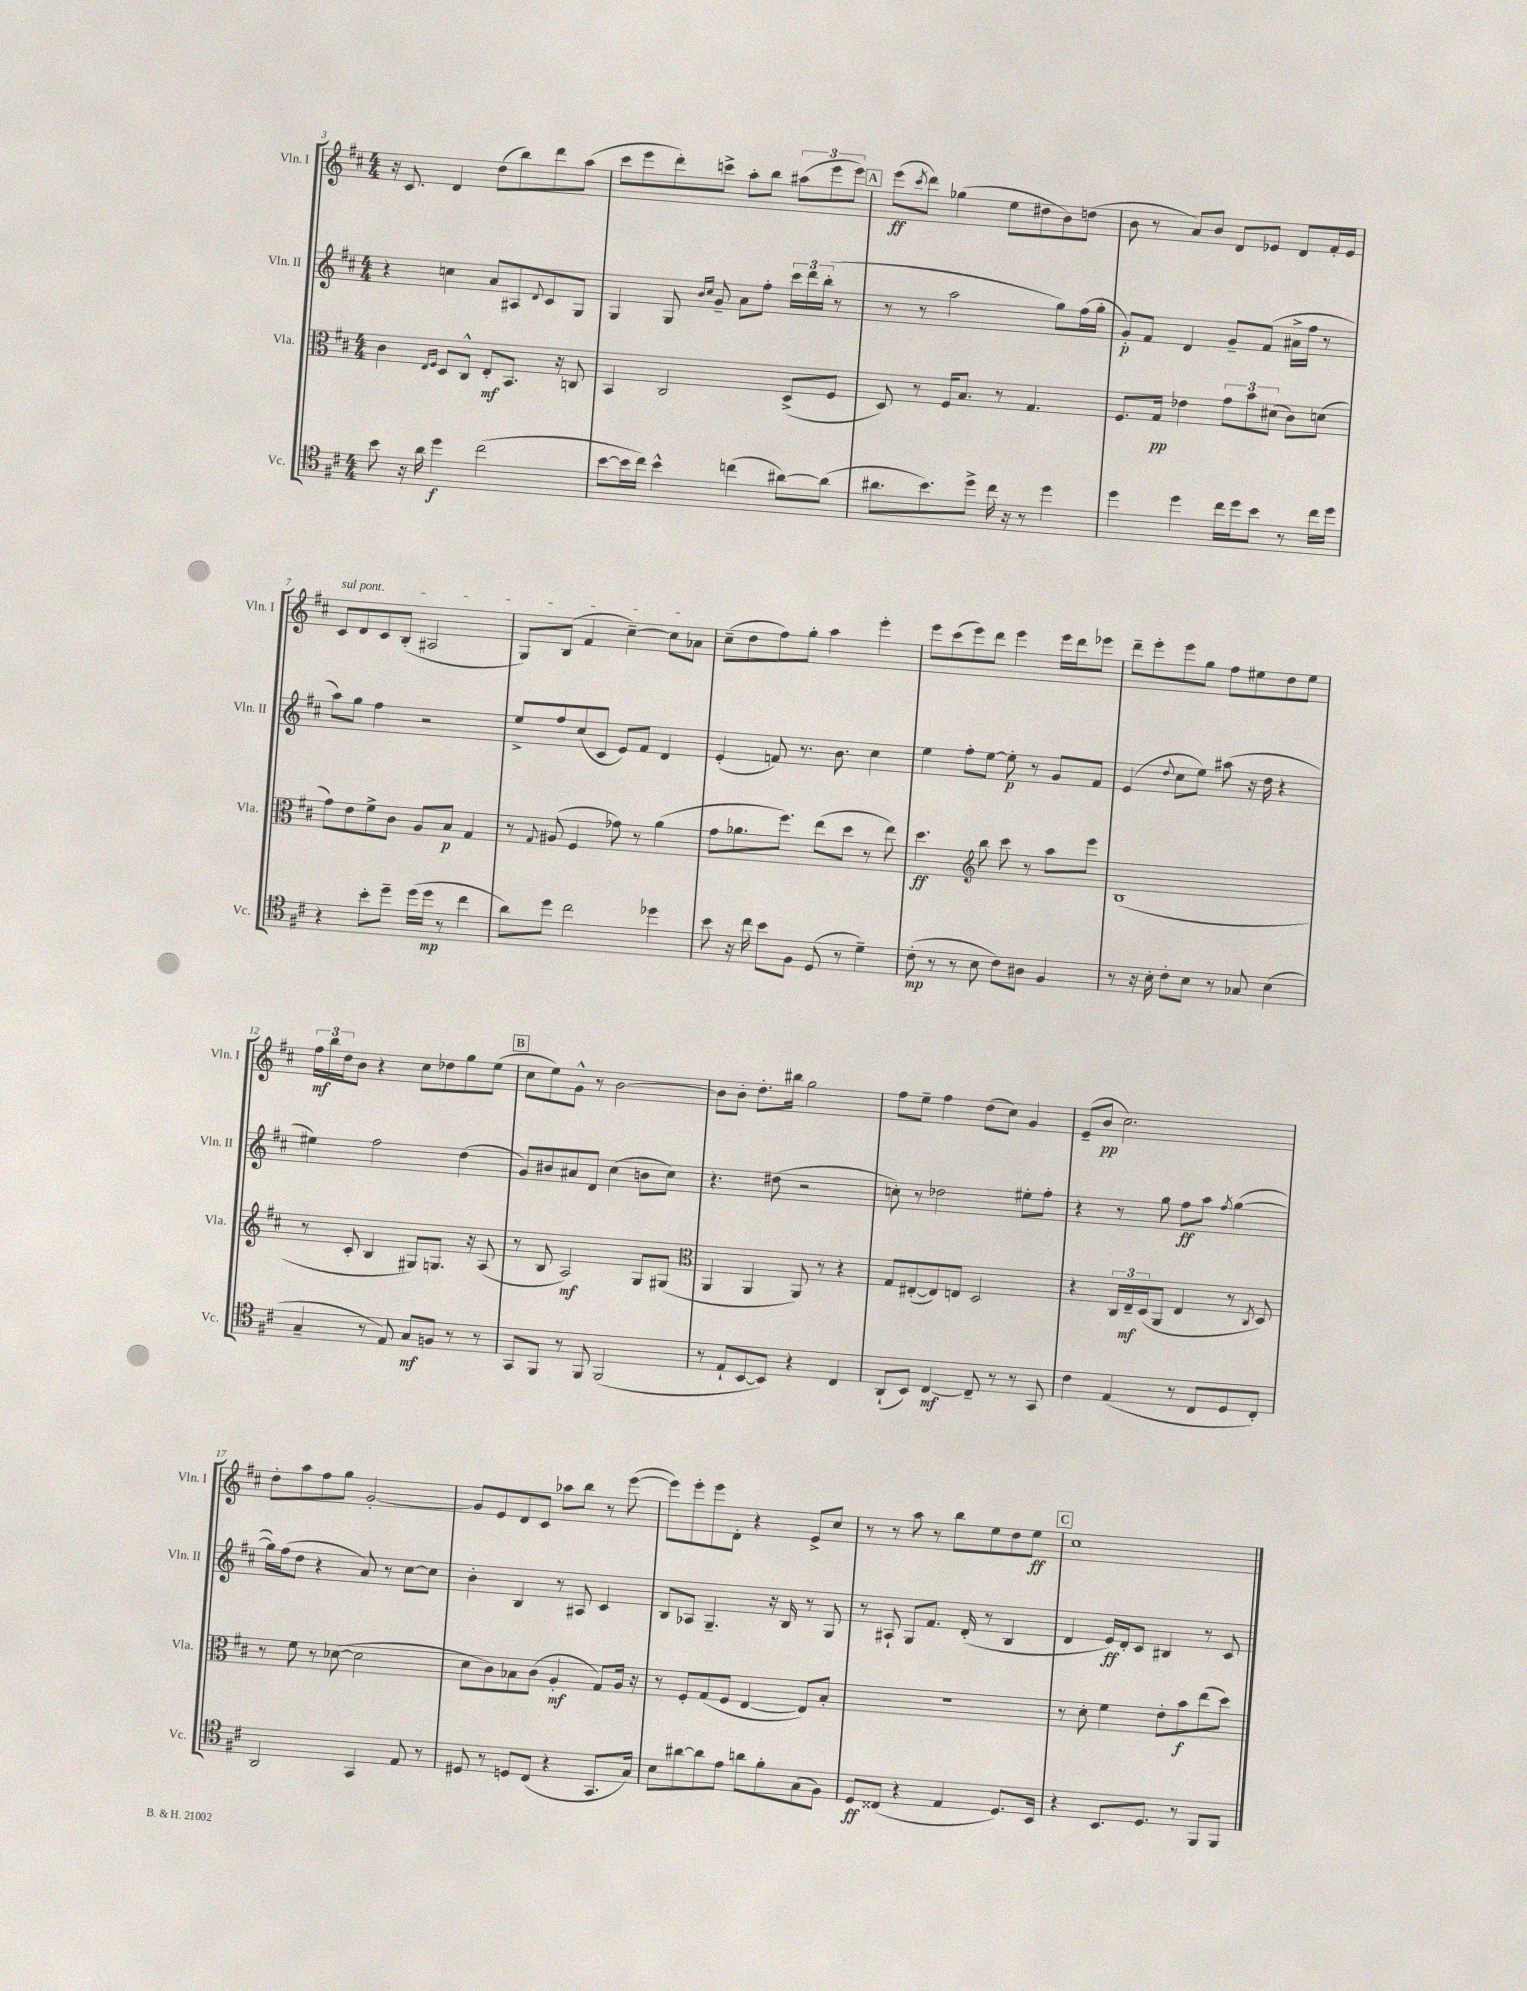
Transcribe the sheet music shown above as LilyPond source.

<<
\new StaffGroup <<
\new Staff = "s0" \with { instrumentName = "Vln. I" shortInstrumentName = "Vln. I" } {
    \clef treble \key d \major \numericTimeSignature \time 4/4
    r16 cis'8. d'4 d''8( b''8) d'''8 a''8( |
    cis'''8 e'''8 d'''8-.) c'''8-> a''8-. b''8 \tuplet 3/2 { ais''8( e'''8 e'''8) } |
    \mark \markup { \box "A" } e'''8\ff( \acciaccatura { cis'''8 } d'''8) ges''4( e''8 dis''8 b'8) d''8( |
    b'8 r8 a'8) b'8 d'8 ees'8 d'8 fis'16-. ees'16 |
    \once \override TextSpanner.bound-details.left.text = \markup { \italic "sul pont." } cis'8\startTextSpan d'8 cis'8 b8-.( ais2 |
    g8) b8( fis'4 cis''4~--) cis''8 aes'8\stopTextSpan |
    cis''8--( d''8 fis''8) g''8-. a''4 e'''4-. |
    e'''8 cis'''8( e'''8) d'''8 e'''4 e'''16 d'''16 ees'''8 |
    d'''8-- e'''8-. e'''8 g''8 fis''8 eis''8 d''8 eis''8 |
    \tuplet 3/2 { fis''16\mf b''16 d''16 } b'8 r4 cis''8 des''8 g''8 e''8( |
    \mark \markup { \box "B" } cis''8 e''8) g'8-^ r8 b'2~ |
    b'8 b'8-. d''8.-. bis''16 g''2 |
    fis''8 e''8-- fis''4 d''8( cis''8) g'4 |
    e'8--( b'8\pp cis''2.) |
    d''8-. a''8 fis''8 g''8 g'2~-. |
    g'8 e'8 d'8 cis'8 aes''8 b''8 r8 e'''8~( |
    e'''8) e'''8-. e'''8 d'8-. r4 e'8-> cis''8 |
    r8 r8 a''8 r8 b''8 e''8 d''8 e''8\ff |
    \mark \markup { \box "C" } cis''1 \bar "|." |
}
\new Staff = "s1" \with { instrumentName = "Vln. II" shortInstrumentName = "Vln. II" } {
    \clef treble \key d \major \numericTimeSignature \time 4/4
    r4 c''4 a'8 ais8 \appoggiatura { d'8 } cis'8 g8 |
    g4 g8 \grace { b'16 cis''16 } g'8-- a'8 fis''8-. \tuplet 3/2 { cis'''16 d'''16 b''16-.( } r8 |
    \mark \markup { \box "A" } r8 r8 a''2 g''8) fis''16( g''16-. |
    g'8-.\p) fis'8 d'4 g'8-- fis'8( ais'16-> fis''16 r8 |
    a''8) g''8 fis''4 r2 |
    e''8-> fis''8 cis''8( cis'8 e'8) fis'8 d'4 |
    e'4-.( f'8) r8. b'8. cis''4 |
    e''4 fis''8-. e''8~ e''8-.\p r8 g'8 fis'8 |
    e'4( \appoggiatura { d''8 } cis''8 e''8) ais''8( r16 d''16 r4 |
    eis''4) fis''2 d''4( |
    \mark \markup { \box "B" } g'8) bis'8 ais'8 d'8 cis''4( b'8 cis''8) |
    r4. dis''8( r2 |
    c''8-.) r8 des''2 eis''8-. fis''8-. |
    r4 r8 g''8 fis''8\ff a''8 \acciaccatura { fis''8 } g''4~( |
    g''16) fis''16( d''8 r4 a'8) r8 cis''8~ cis''8 |
    b'4-. b4 r8 ais8 cis'4 |
    b8 aes8 g4.-- r16 b16 r8 g8 |
    r8 ais8-! g8 fis'8. d'16-.( r8 b4 |
    \mark \markup { \box "C" } d'4 e'16\ff) d'16-. cis'8 bis4 r8 cis'8 \bar "|." |
}
\new Staff = "s2" \with { instrumentName = "Vla." shortInstrumentName = "Vla." } {
    \clef alto \key d \major \numericTimeSignature \time 4/4
    cis'4 \grace { e16 fis16 } d8 cis8-^ e8-.\mf b,8. r16 c8 |
    b,4 cis2 d8->( fis8 |
    \mark \markup { \box "A" } d8) r8 fis16 b8. r8 g4. |
    fis8. g16\pp ees'4 \tuplet 3/2 { g'8 b'8 dis'8( } cis'8) d'8( |
    g'8) e'8 fis'8-> cis'8 a8 b8\p g4 |
    r8 \appoggiatura { g8 } ais8( fis4 ges'8) r8 a'4( |
    g'8 aes'8. fis''8.) e''8( d''8 r8 e''8) |
    d''4.\ff \clef treble b''8 cis'''8 r8 a''8 e'''8 |
    b1( |
    r8 cis'8-. b4 gis8) g8. r16 a8( |
    \mark \markup { \box "B" } r8 b8 a2\mf) g8 gis8( |
    \clef alto a,4 a,4 a,8) r8 r4 |
    g8 eis8~-.( eis8) e8 d2 |
    r4 \tuplet 3/2 { cis16 e16--\mf d16( } a,8 e4 r8 \acciaccatura { cis8 } d8) |
    r8 fis'8 r8 des'8~( des'2 |
    d'8 cis'8) bes8 cis'8( a4-.\mf g8) a16 r16 |
    r8 fis8-. g8( fis8 e4~ e8) b8-. |
    r1 |
    \mark \markup { \box "C" } r8 d'8-. fis'4 e'8-. b'8\f e''8( d''8) \bar "|." |
}
\new Staff = "s3" \with { instrumentName = "Vc." shortInstrumentName = "Vc." } {
    \clef tenor \key d \major \numericTimeSignature \time 4/4
    b'8 r16 a'16 d''4\f cis''2( |
    b'8~ b'16 cis''16) b'4-^ c''4( ais'8~) ais'8( |
    \mark \markup { \box "A" } ais'8. b'8.) d''8-> cis''16 r16 r8 d''4 |
    d''4 d''4 cis''16 d''16 b'8 r8 cis''16 d''16 |
    r4 b'8-. d''8-- d''16( d''16\mp r8 cis''4 |
    a'8) d''8 cis''2 des''4 |
    b'8 r16 cis''16 b'8 fis8 d8( r8 d'4--) |
    cis'8-.\mp( r8 r8 b8 cis'8) ais8 fis4 |
    r8 r16 b16-. cis'8-. b8 r8 ges8 b4( |
    g4-- r8 e8) g8\mf f8 r8 r8 |
    \mark \markup { \box "B" } g,8 fis,8 r8 fis,8 fis,2( |
    r8 e8-! b,8~ b,8) r4 cis4 |
    a,8-!( b,8) cis4~\mf cis8-- r8 r8 g,8 |
    cis'4 e4( r8 cis8 d8 cis8-.) |
    a,2 g,4 e8 r8 |
    dis8 r8 d8 cis8( r4 g,8. g16) |
    b8 ais'8~ ais'8 e'8 a'8 fis'8-. g8( fis8) |
    d8\ff cisis8( r4 e4 d8.) b,16 |
    \mark \markup { \box "C" } r4 b,8. d8. r8 fis,8 fis,8 \bar "|." |
}
>>
>>
\layout { \context { \Score currentBarNumber = #3 } }
